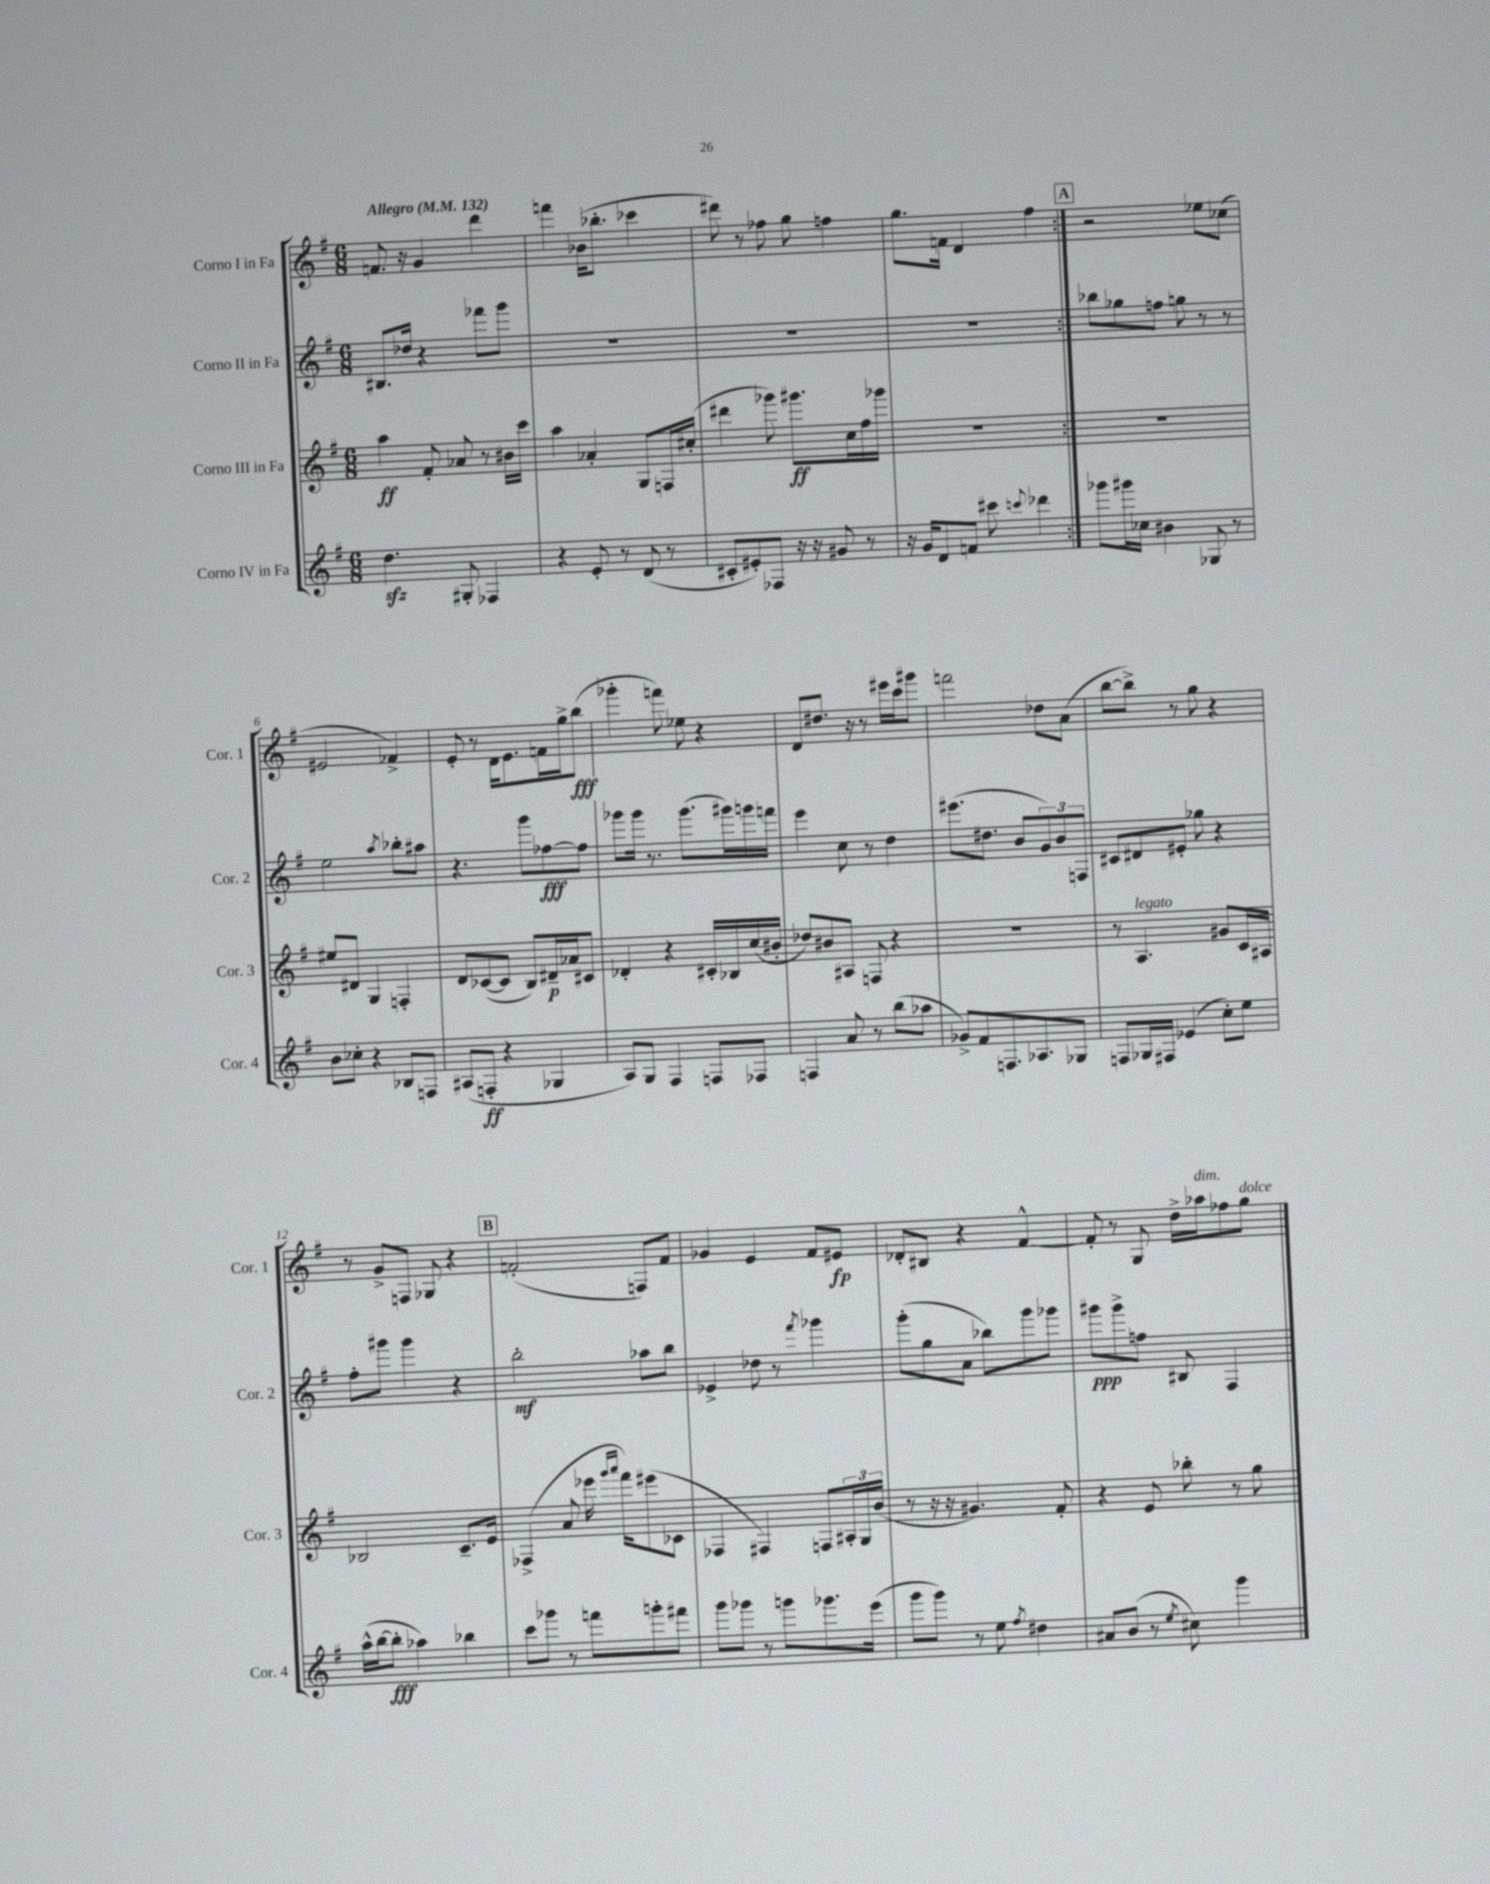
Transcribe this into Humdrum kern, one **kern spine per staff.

**kern	**dynam	**kern	**dynam	**kern	**dynam	**kern	**dynam
*part4	*part4	*part3	*part3	*part2	*part2	*part1	*part1
*staff4	*staff4	*staff3	*staff3	*staff2	*staff2	*staff1	*staff1
*I"Corno IV in Fa	*	*I"Corno III in Fa	*	*I"Corno II in Fa	*	*I"Corno I in Fa	*
*I'Cor. 4	*	*I'Cor. 3	*	*I'Cor. 2	*	*I'Cor. 1	*
*clefG2	*	*clefG2	*	*clefG2	*	*clefG2	*
*k[f#]	*	*k[f#]	*	*k[f#]	*	*k[f#]	*
*M6/8	*	*M6/8	*	*M6/8	*	*M6/8	*
*MM132	*	*MM132	*	*MM132	*	*MM132	*
=1	=1	=1	=1	=1	=1	=1	=1
!	!	!	!	!	!	!LO:TX:a:B:t=Allegro	!
4.ddzz\	.	4aa\	ff	8.B#X/L	.	8.fn/	.
.	.	.	.	16dd-X/Jk	.	16r	.
.	.	8f#'/	.	4r	.	4g/	.
8G#X'/	.	8a-X/	.	.	.	.	.
4F-X/	.	8r	.	8fff-X\L	.	4ddd\	.
.	.	16b#X\LL	.	8ggg\J	.	.	.
.	.	16ccc\JJ	.	.	.	.	.
=2	=2	=2	=2	=2	=2	=2	=2
4r	.	4aa\	.	2.r	.	4fffn\	.
8e'/	.	4a-X'/	.	.	.	(16b-X\KL	.
.	.	.	.	.	.	8.bb-X'\J	.
8r	.	.	.	.	.	.	.
(8d/	.	8G/L	.	.	.	4ccc-X\	.
8r	.	16Fn/L	.	.	.	.	.
.	.	(16cc#X'/JJ	.	.	.	.	.
=3	=3	=3	=3	=3	=3	=3	=3
8c#X'/L	.	4ddd#X\	.	2.r	.	8ddd#X\)	.
8e#X'/)	.	.	.	.	.	8r	.
8F-X/J	.	8ggg-X\)	.	.	.	8ff-X\	.
16r	.	8.ggg#X\L	ff	.	.	8gg\	.
16r	.	.	.	.	.	.	.
8g#X/	.	.	.	.	.	4ffn\	.
.	.	16cc\L	.	.	.	.	.
8r	.	16ff#\	.	.	.	.	.
.	.	16ggg-X\JJ	.	.	.	.	.
=4	=4	=4	=4	=4	=4	=4	=4
16r	.	2.r	.	2.r	.	8.gg\L	.
16g/KL	.	.	.	.	.	.	.
8d/	.	.	.	.	.	.	.
.	.	.	.	.	.	16fn\Jk	.
8fn/J	.	.	.	.	.	4d/	.
8ccc#X\	.	.	.	.	.	.	.
8qqcccn/	.	.	.	.	.	.	.
4ddd-X\	.	.	.	.	.	4ff#\	.
!!LO:REH:place=s1:t=A
=5:|!	=5:|!	=5:|!	=5:|!	=5:|!	=5:|!	=5:|!	=5:|!
8ggg-X\L	.	2.r	.	8bb-X\L	.	2r	.
16ggg#X\L	.	.	.	8gg-X\	.	.	.
16cc-X\JJ	.	.	.	.	.	.	.
4b#X\	.	.	.	8ffn\J	.	.	.
.	.	.	.	8ggn\	.	.	.
8G-X/	.	.	.	8r	.	8ee-X\L	.
8r	.	.	.	8r	.	(8cc-X\J	.
!!LO:LB:g=z
=6	=6	=6	=6	=6	=6	=6	=6
8b\L	.	8ee#X/L	.	2ee\	.	2e#X/	.
8cc-X'\J	.	8d#X/J	.	.	.	.	.
4r	.	4G/	.	.	.	.	.
.	.	.	.	8qaa/	.	.	.
8B-X/L	.	4Fn'/	.	8bb-X'\L	.	4f-X^/)	.
8Fn/J	.	.	.	8aa#X\J	.	.	.
=7	=7	=7	=7	=7	=7	=7	=7
(8A#X/L	.	8d/L	.	4.r	.	8e'/	.
8Fn'/J	ff	([8c-X/	.	.	.	8r	.
4r	.	8c-/J]	.	.	.	16d\KL	.
.	.	.	.	.	.	8.e\	.
.	.	8B/L)	.	8ggg\L	.	.	.
4G-X/	.	16d#X~/L	p	[8ff-X\	fff	16fn\L	.
.	.	16a-X/J	.	.	.	16gg^\J	.
.	.	8c#X/J	.	8ff-\J]	.	(8bb\J	fff
=8	=8	=8	=8	=8	=8	=8	=8
8A/L)	.	4d-X'/	.	8ggg-X\L	.	4ggg-X'\	.
8G/J	.	.	.	16ggg-\Jk	.	.	.
.	.	.	.	8.r	.	.	.
4F#/	.	4r	.	.	.	8fffn\)	.
.	.	.	.	(8.ggg-\L	.	8ee-X\	.
8Fn/L	.	16c#X'/LL	.	.	.	4r	.
.	.	16B-X/	.	16ggg#X\L)	.	.	.
8F-X/J	.	(16cc/	.	16gggn\	.	.	.
.	.	16b#X'/JJ	.	16fffn\JJ	.	.	.
=9	=9	=9	=9	=9	=9	=9	=9
4Fn/	.	8dd-X/L)	.	4eee\	.	8d/L	.
.	.	8b#X/	.	.	.	8.dd#X/J	.
8a/	.	8A#X/J	.	8cc\	.	.	.
.	.	.	.	.	.	16r	.
8r	.	8Fn/	.	8r	.	8r	.
(8bb\L	.	4r	.	4dd\	.	16eee#X\LL	.
.	.	.	.	.	.	16ccc\J	.
8aa-X\J	.	.	.	.	.	8ggg#X\J	.
=10	=10	=10	=10	=10	=10	=10	=10
8g-X^/L)	.	2.r	.	(8.eee#X\L	.	2fffn\	.
8f#/	.	.	.	.	.	.	.
.	.	.	.	8.dd#X\J	.	.	.
8.Fn/	.	.	.	.	.	.	.
.	.	.	.	8b/L	.	.	.
8.A-X/	.	.	.	.	.	.	.
.	.	.	.	12g/)	.	8dd-X\L	.
.	.	.	.	12b/	.	.	.
8G-X/J	.	.	.	.	.	(8a\J	.
.	.	.	.	12Fn/J	.	.	.
=11	=11	=11	=11	=11	=11	=11	=11
8Fn/L	.	8r	.	8c#X/L	.	[8bb\L	.
!	!	!LO:TX:a:i:t=legato	!	!	!	!	!
16G-X/L	.	4.A/	.	8d#X/	.	8bb^\J])	.
16F#X/JJ	.	.	.	.	.	.	.
(4e-X/	.	.	.	8e#X'/J	.	8r	.
.	.	.	.	8gg-X\	.	8gg\	.
8cc'\L)	.	8g#X/L	.	4r	.	4r	.
8ee\J	.	16c/L	.	.	.	.	.
.	.	16A#X/JJ	.	.	.	.	.
!!LO:LB:g=z
=12	=12	=12	=12	=12	=12	=12	=12
(16aa^^\LL	.	2B-X/	.	8ff#'\L	.	8r	.
[16bb\J	.	.	.	.	.	.	.
8bb'\J]	fff	.	.	8ggg#X\J	.	8g^/L	.
4aa-X\)	.	.	.	4ggg#\	.	8Fn/J	.
.	.	.	.	.	.	8G-X/	.
4bb-X\	.	8.c~/L	.	4r	.	4r	.
.	.	16e/Jk	.	.	.	.	.
!!LO:REH:place=s1:t=B
=13	=13	=13	=13	=13	=13	=13	=13
8ccc\L	.	(4F-X^/	.	2bb'\	mf	(2fn'/	.
8ggg-X\J	.	.	.	.	.	.	.
8r	.	8a/	.	.	.	.	.
8fffn\L	.	16eee-X\	.	.	.	.	.
.	.	16qqggg/LL	.	.	.	.	.
.	.	16qqaaa/JJ	.	.	.	.	.
.	.	16fff#\KL)	.	.	.	.	.
8gggn'\	.	(8eee#X\	.	8aa-X\L	.	8Fn/L)	.
8fff#X\J	.	8c-X\J	.	8bb\J	.	8f/J	.
=14	=14	=14	=14	=14	=14	=14	=14
8ggg\L	.	4F-X/	.	4e-X^/	.	4g-X/	.
8ggg-X\J	.	.	.	.	.	.	.
8r	.	4F#X/)	.	8dd-X\	.	4e/	.
8gggn\L	.	.	.	8r	.	.	.
.	.	.	.	8qfff#/	.	.	.
8.ggg-X\	.	8Fn/L	.	4ggg-X\	.	8f#/L	.
.	.	24A#X'/L	.	.	.	8e#X/J	fp
.	.	24G/	.	.	.	.	.
(16eee\Jk	.	.	.	.	.	.	.
.	.	(24b/JJ	.	.	.	.	.
=15	=15	=15	=15	=15	=15	=15	=15
8ggg\L	.	8r	.	(8ggg'\L	.	8d-X'/L	.
8ggg\J)	.	16r	.	8gg\	.	8B#X/J	.
.	.	16r	.	.	.	.	.
8r	.	4.g#X/)	.	8a\J	.	4r	.
8ee\	.	.	.	8bb-X\L)	.	.	.
8qff#/	.	.	.	.	.	.	.
4dd#X\	.	.	.	8ggg\	.	[4f#^^/	.
.	.	8f#'/	.	8ggg-X\J	.	.	.
=16	=16	=16	=16	=16	=16	=16	=16
8a#X/L	.	4r	.	8ggg#X\L	ppp	8f#'/]	.
(8b/J	.	.	.	8ggg#^\	.	8r	.
8r	.	8e/	.	8ffn\J	.	8G/	.
8qee/	.	.	.	.	.	.	.
8cc#X\)	.	8bb-X'\	.	8B#X/	.	16dd^\LL	.
!	!	!	!	!	!	!LO:TX:a:i:t=dim.	!
.	.	.	.	.	.	16aa-X\J	.
4ggg\	.	8r	.	4F#/	.	8ff-X\	.
!	!	!	!	!	!	!LO:TX:a:i:t=dolce	!
.	.	8gg\	.	.	.	8gg\J	.
==	==	==	==	==	==	==	==
*-	*-	*-	*-	*-	*-	*-	*-
